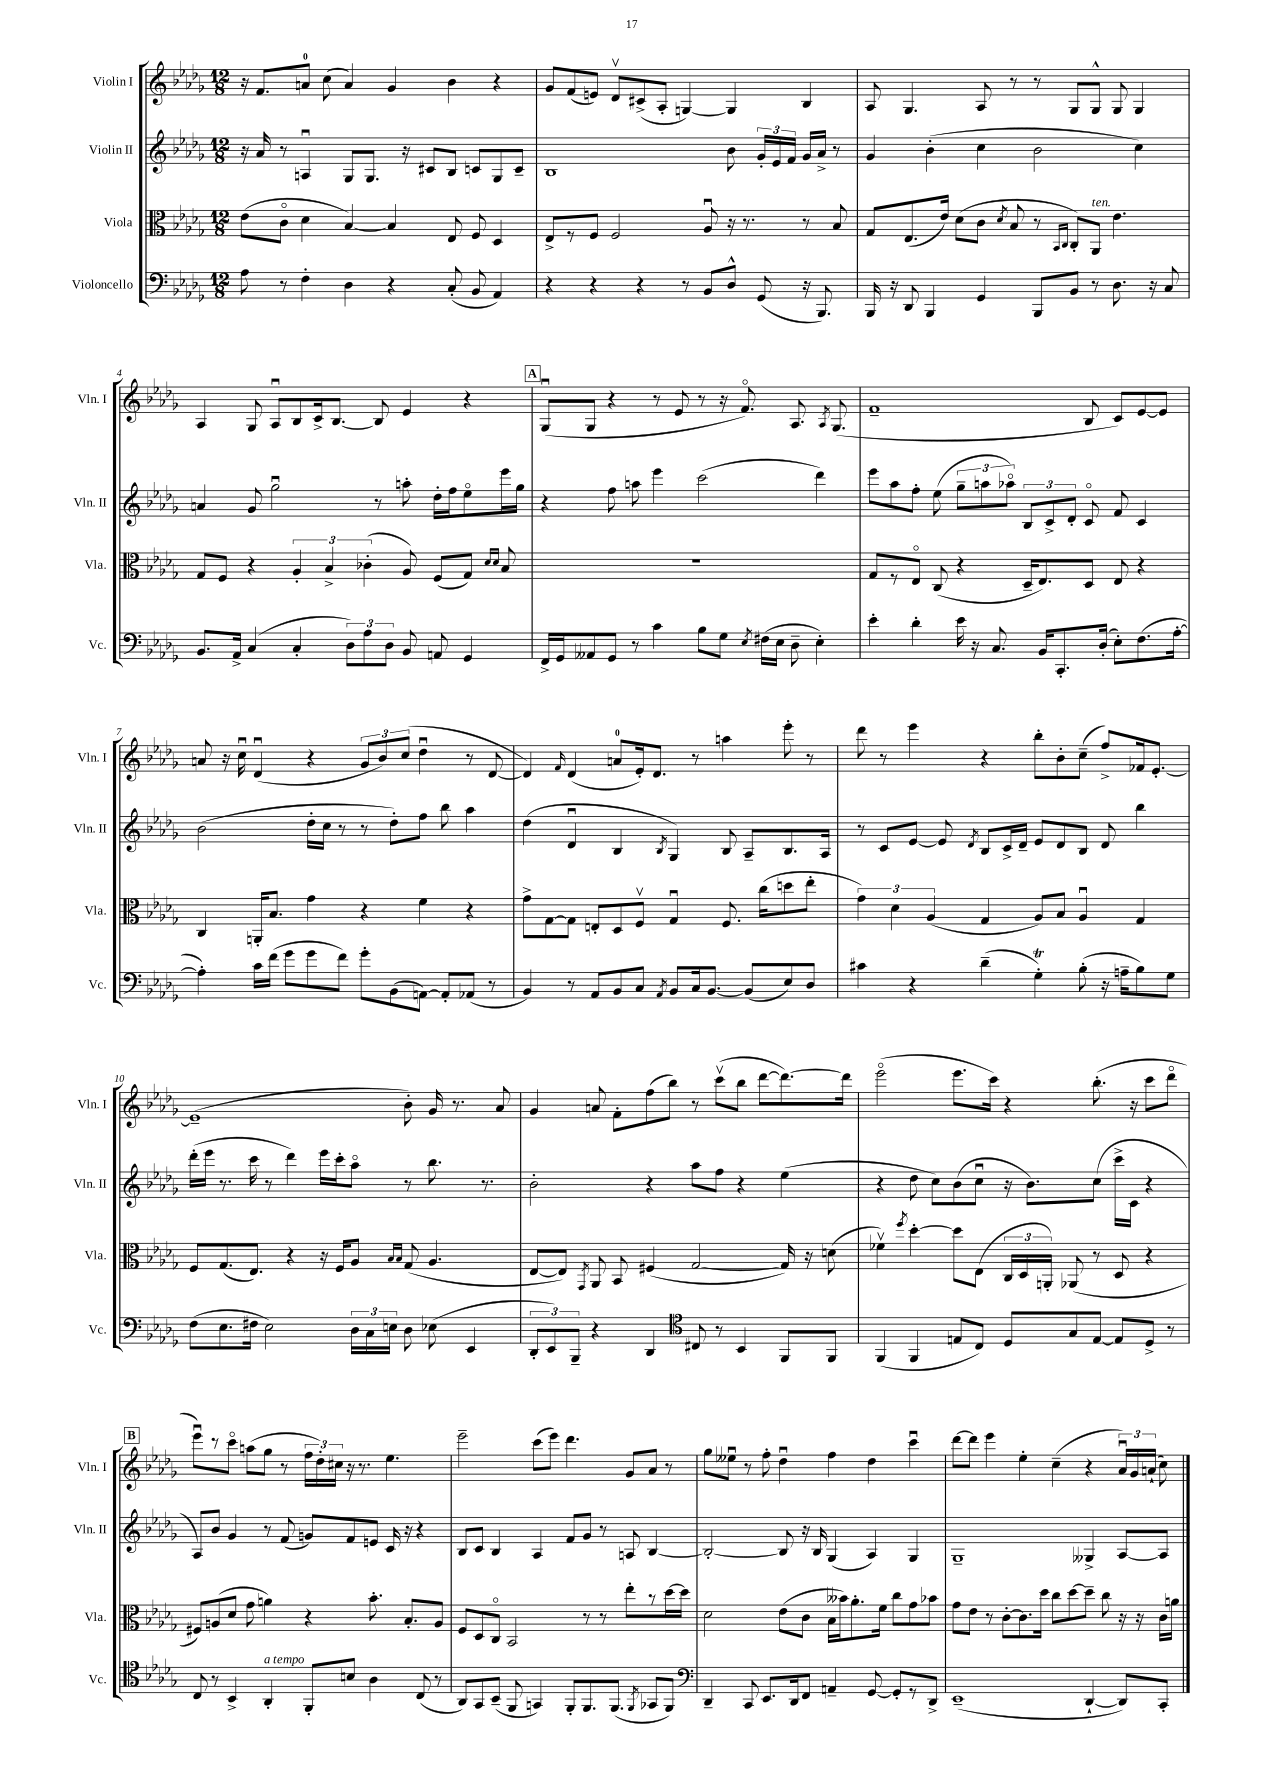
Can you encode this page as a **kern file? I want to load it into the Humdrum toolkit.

**kern	**kern	**kern	**kern
*part4	*part3	*part2	*part1
*staff4	*staff3	*staff2	*staff1
*I"Violoncello	*I"Viola	*I"Violin II	*I"Violin I
*I'Vc.	*I'Vla.	*I'Vln. II	*I'Vln. I
*clefF4	*clefC3	*clefG2	*clefG2
*k[b-e-a-d-g-]	*k[b-e-a-d-g-]	*k[b-e-a-d-g-]	*k[b-e-a-d-g-]
*M12/8	*M12/8	*M12/8	*M12/8
=1	=1	=1	=1
8A-\	(8e-\L	16r	16r
.	.	16a-/	8.f/L
8r	8c\J	8r	.
4F'\	4d-\	4Anu/	8an/J
.	.	.	(8cc\
4D-\	[4B-/)	8G-/L	4a/)
.	.	8.G-/J	.
4r	4B-/]	.	4g-/
.	.	16r	.
.	.	8c#X/L	.
(8C'/	8E-/	8B-/J	4b-\
8BB-/	8F/	8cn/L	.
4AA-/)	4D-/	8G-/	4r
.	.	8c~/J	.
=2	=2	=2	=2
4r	8E-^/L	1B-	8g-/L
.	8r	.	(8f/
4r	8F/J	.	8en/J)
.	2F/	.	8d-v/L
4r	.	.	(8c#X^/
.	.	.	8A-'/J
8r	.	.	[4Gn/)
8BB-/L	8A-u/	.	.
8D-^^/J	16r	8b-\	4G/]
.	8.r	.	.
(8GG-/	.	24g-'/LL	.
.	.	24e-/	.
.	.	24f/JJ	.
16r	8r	16g-/LL	4B-/
8.BBB-/)	.	16a-^/JJ	.
.	8B-/	8r	.
=3	=3	=3	=3
16BBB-/	8G-/L	4g-/	8A-/
16r	.	.	.
8DD-/	(8.E-/	.	4.G-/
4BBB-/	.	(4b-'\	.
.	16e-/Jk)	.	.
.	(8d-\L	.	.
4GG-/	8c\J	4cc\	8A-/
.	8qd-/	.	.
.	8B-/	.	8r
8BBB-/L	8r	2b-\	8r
.	16qqBB-/LL	.	.
.	16qqC/JJ	.	.
8BB-/J	8C'/L)	.	8G-/L
!	!LO:TX:a:i:t=ten.	!	!
8r	8AA-/J	.	8G-^^/J
8.D-\	4.e-\	.	8G-/
.	.	4cc\)	4G-/
16r	.	.	.
8C/	.	.	.
!!LO:LB:g=z
=4	=4	=4	=4
8.BB-/L	8G-/L	4an/	4A-/
.	8F/J	.	.
16AA-^/Jk	.	.	.
(4C/	4r	8g-/	8G-/
.	.	2gg-u\	8A-u/L
4C'/	6A-'/	.	8B-/
.	.	.	16c^/k
.	6B-^/	.	.
.	.	.	[8.B-/J
12D-\L)	.	.	.
12A-\	(6c-X'\	.	.
.	.	8r	8B-/]
12D-\J	.	.	.
8BB-/	8A-/)	8aan'\	4e-/
8AAn/	(8F/L	16dd-'\LL	.
.	.	16ff\J	.
4GG-/	8G-/J)	8ee-\	4r
.	16qqd-/LL	.	.
.	16qqd-/JJ	.	.
.	8B-/	16eee-\L	.
.	.	16gg-\JJ	.
!!LO:REH:place=s1:t=A
=5	=5	=5	=5
16FF^/LL	1.r	4r	(8G-u/L
16GG-/J	.	.	.
8AA--X/	.	.	8G-/J
8GG-/J	.	8ff\	4r
8r	.	8aan\	.
4c\	.	4eee-\	8r
.	.	.	8e-/
8B-\L	.	(2ccc\	8r
8G-\J	.	.	16r
.	.	.	8.f/)
8qE-/	.	.	.
(16F#X\LL	.	.	.
16E-\JJ	.	.	.
8D-~\	.	.	8.A-/
4E-'\)	.	4ddd-\)	.
.	.	.	8qA-/
.	.	.	(8.G-/
=6	=6	=6	=6
4e-'\	8G-/L	8eee-\L	1f~
.	8r	8aa-\	.
4d-'\	8E-/J	8ff'\J	.
.	(8C/	(8ee-\	.
16e-\	4r	12gg-~\L	.
16r	.	.	.
.	.	12aan\	.
8.C/	.	.	.
.	.	12aa-X\J)	.
.	16D-~/KL	12B-/L	.
16BB-/KL	8.E-/)	.	.
.	.	12c^/	.
8.CC'/	.	.	.
.	.	12d-'/J	.
.	8D-/J	8c/	8B-/
(16D-'/Jk	.	.	.
8E-'\L)	8E-/	8f/	8c/L)
(8.F\	4r	4c/	[8e-/
.	.	.	8e-/J]
[16A-'\Jk	.	.	.
!!LO:LB:g=z
=7	=7	=7	=7
4A-'\])	4C/	(2b-\	8an/
.	.	.	16r
.	.	.	16ccu\
16c\LL	16AAn'/KL	.	(4d-u/
(16f\JJ	8.B-/J	.	.
8g-\L	.	.	.
8g-\	4g-\	16dd-'\LL	4r
.	.	16cc\JJ	.
8f\J)	.	8r	.
8g-'\L	4r	8r	12g-/L
.	.	.	12b-/)
(8BB-\	.	8dd-'\L)	.
.	.	.	(12cc/J
[8AAn\J)	4f\	8ff\J	4dd-u\
8AA'/L]	.	8bb-\	.
(8AA-X/J	4r	4aa-\	8r
8r	.	.	[8d-/
=8	=8	=8	=8
4BB-/)	8g-^\L	(4dd-\	4d-/])
.	[8G-\	.	.
.	.	.	16qqf/
8r	8G-\J]	4d-u/	(4d-/
8AA-/L	8En'/L	.	.
8BB-/	8D-/	4B-/	8an/L
8C/J	8Fv/J	.	16e-'/k)
.	.	.	8.d-/J
8qAA-/	.	8qB-/	.
8BB-/L	4G-u/	4G-/)	.
16C/k	.	.	8r
[8.BB-/J	.	.	.
.	8.F/	8B-/	4aan\
(8BB-/L]	.	8A-~/L	.
.	(16cc\KL	.	.
8E-/)	8ddn\	8.B-/	8eee-'\
8D-/J	8ee-'\J	.	8r
.	.	16A-/Jk	.
=9	=9	=9	=9
4c#X\	6g-\)	8r	8ddd-\
.	.	8c/L	8r
.	6d-\	.	.
4r	.	[8e-/J	4eee-\
.	(6A-/	.	.
.	.	8e-/]	.
.	.	8qd-/	.
(4d-~\	4G-/	8B-/L	4r
.	.	16c^/L	.
.	.	16d-~/JJ	.
4G-T'\)	8A-/L)	8e-/L	8bb-'\L
.	8B-/J	8d-/	8b-'\
(8B-'\	4A-u/	8B-/J	(8cc~\J
16r	.	8d-/	8ff^/L)
16An~\KL	.	.	.
8B-\)	4G-/	4bb-\	16f-X/k
.	.	.	[8.e-'/J
8G-\J	.	.	.
!!LO:LB:g=z
=10	=10	=10	=10
(8F\L	8F/L	(16ddd-'\LL	(1e-~]
.	.	16eee-\JJ	.
8.E-\	(8.G-/	8.r	.
16F#X\Jk	8.E-/J)	16ccc\	.
2E-\)	.	8r	.
.	4r	4ddd-\)	.
.	16r	16eee-\LL	.
.	16F/KL	16ccc'\J	.
24D-\LL	8A-/J	8aa-\J	.
24C\	.	.	.
24En\JJ	.	.	.
.	16qqB-/LL	.	.
.	16qqB-/JJ	.	.
8D-\	(8G-/	8r	8b-'\)
(8E-X\	4.A-/	8.bb-\	16g-/
.	.	.	8.r
4EE-/	.	.	.
.	.	8.r	.
.	.	.	8a-/
=11	=11	=11	=11
12DD-'/L	[8E-/L	2b-'\	4g-/
12EE-/)	.	.	.
.	8E-/J])	.	.
12BBB-~/J	.	.	.
.	8qGG-/	.	.
4r	8AA-/	.	8an/
.	8BB-/	.	8f'\L
4DD-/	(4F#X/	4r	(8ff\
.	.	.	8bb-\J)
*clefC4	*	*	*
8C#X/	[2G-/	8aa-\L	8r
8r	.	8ff\J	(8cccv\L
4BB-/	.	4r	8bb-\J
.	.	.	[8ddd-\L
8FF/L	16G-/])	(4ee-\	8.ddd-\_)
.	16r	.	.
8FF/J	(8dn\	.	.
.	.	.	16ddd-\Jk]
=12	=12	=12	=12
(4FF/	4f-Xv\)	4r	(2eee-\
.	8qff/	.	.
4FF/	[4dd-'\	8dd-\	.
.	.	8cc\L)	.
8En/L	8dd-\L]	(8b-\	8.eee-\L
8C/J)	(8E-\J	8ccu\J	.
.	.	.	16ccc\Jk)
8D-/L	24C/LL	16r	4r
.	24D-/	.	.
.	.	8.b-\L)	.
.	24AAn'/JJ)	.	.
8G-/	(8AA-X/	.	.
[8E/J	8r	(8cc\J	(8.bb-'\
8E/L]	8D-/	16ccc^\LL	.
.	.	16c\JJ	16r
8D-^/J	4r	4r	8ccc\L
8r	.	.	8ddd-\J
!!LO:LB:g=z
!!LO:REH:place=s1:t=B
=13	=13	=13	=13
8C/	8F#X/L)	8A-/L)	8eee-u\L)
8r	(8An/	8b-/J	8r
4BB-^/	8d-/J	4g-/	8ccc\J
.	8g-\	.	(8aan\L
!LO:TX:a:i:t=a tempo	!	!	!
4AA-'/	4an\)	8r	8gg-\J
.	.	(8f/	8r
8FF'/L	4r	8gn/L)	24ff\LL
.	.	.	24dd-'\)
.	.	.	24cc#X\JJ
8Bn/J	.	8f/	16r
.	.	.	8.r
4A-\	8.b-'\	8en/J	.
.	.	16c/	4.ee-\
.	8.B-'/L	16r	.
(8C/	.	4r	.
8r	8A/J	.	.
=14	=14	=14	=14
8AA-/L)	8F/L	8B-/L	2eee-~\
8GG-/	8D-/	8c/J	.
(8BB-~/J	8C/J	4B-/	.
8FF/	2BB-/	.	.
4GGn/)	.	4A-/	(8ccc\L
.	.	.	8eee-\J)
8FF'/L	.	8f/L	4.ddd-\
8.FF/	8r	8g-/J	.
.	8r	8r	.
(8.FF/J	.	.	.
.	8ee-'\L	8An/	8g-/L
8qFF/	.	.	.
8GG-X/L	8r	[4B-/	8a-/J
8FF/J)	[16dd-\L	.	8r
.	16dd-\JJ]	.	.
=15	=15	=15	=15
*clefF4	*	*	*
4DD-~/	2d-\	2B-'/_	8gg-\L
.	.	.	8ee--Xu\J
8CC/	.	.	8r
8.EE-/L	.	.	8ff'\
.	(8e-\L	8B-/]	4dd-u\
16DD-/k	.	.	.
8FF/J	8c\J	16r	.
.	.	16B-/	.
4AAn~/	16B-\LL	(4G-/	4ff\
.	16b--X\J)	.	.
.	8.a-'\	.	.
[8GG-/	.	4A-/)	4dd-\
.	16f\Jk	.	.
8GG-'/L]	8cc\L	.	.
8r	8g-\	4G-/	4cccu\
8DD-^/J	8b-X\J	.	.
=16	=16	=16	=16
(1EE-~	8g-\L	1G-~	[8ddd-\L
.	8e-\J	.	8ddd-\J]
.	8r	.	4eee-\
.	[8c'\L	.	.
.	8.c\]	.	4ee-'\
.	16dd-\Jk	.	.
.	8cc\L	.	(4cc~\
.	[8dd-\	.	.
[4DD-`/	8dd-~\J]	4G--X^/	4r
.	8cc\	.	.
8DD-/L])	16r	[8A-/L	24a-u/LL)
.	.	.	24g-/
.	16r	.	.
.	.	.	(24an`/JJ
8CC'/J	16c\LL	8A-/J]	8cc\)
.	16an\JJ	.	.
==	==	==	==
*-	*-	*-	*-
